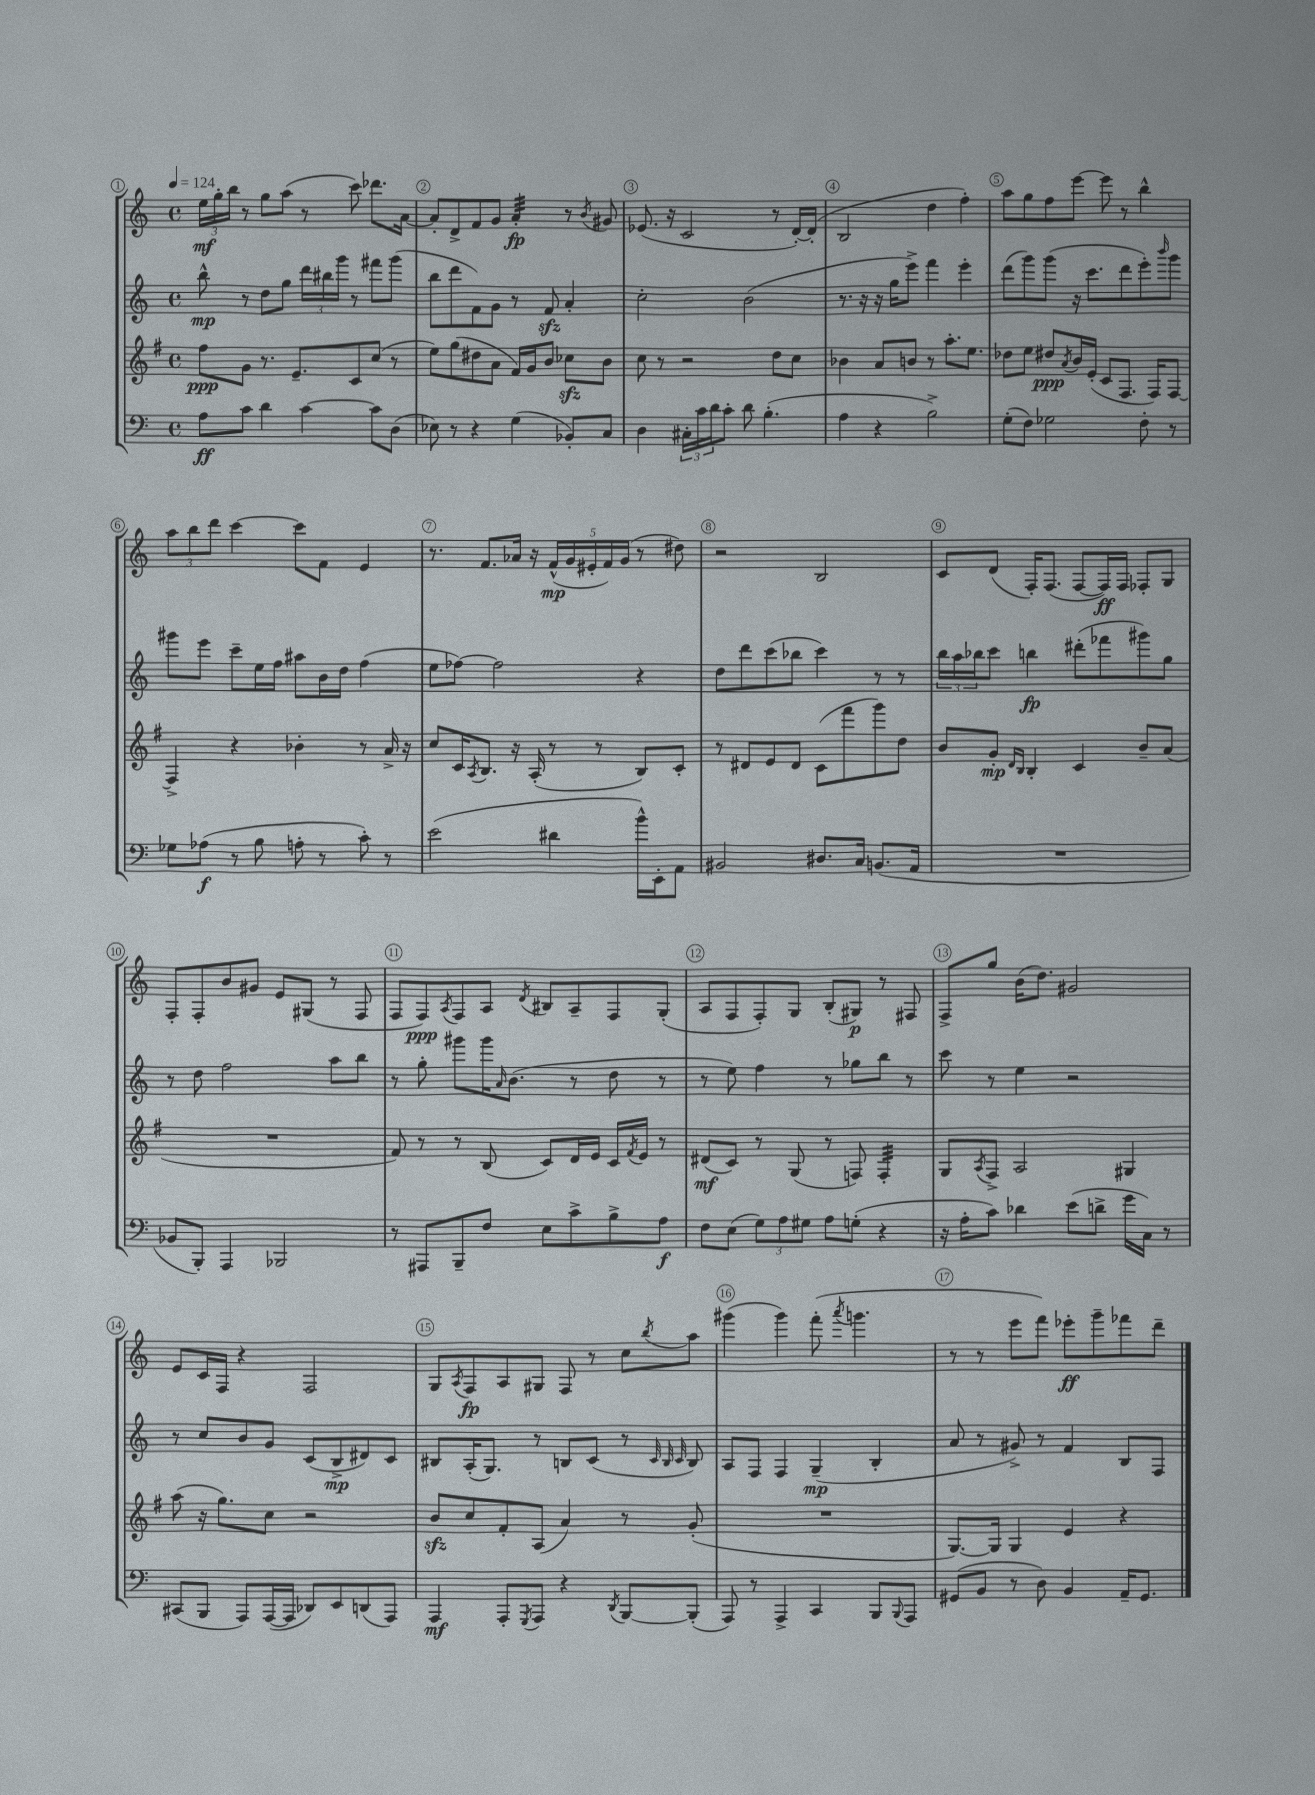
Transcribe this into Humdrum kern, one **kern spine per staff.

**kern	**kern	**kern	**kern
*staff4	*staff3	*staff2	*staff1
*clefF4	*clefG2	*clefG2	*clefG2
*k[]	*k[f#]	*k[]	*k[]
*M4/4	*M4/4	*M4/4	*M4/4
*met(c)	*met(c)	*met(c)	*met(c)
*MM124	*MM124	*MM124	*MM124
8A	8ff#	8bb^^	24ee
.	.	.	24gg'
.	.	.	24bb
8c	8g	8r	8r
4d	8.r	8dd	8gg
.	.	8gg	(8aa
.	8.e~	.	.
[4c	.	24ddd	8r
.	.	24bb#	.
.	.	24ggg	.
.	8c	8r	8ccc)
8c]	(8cc	8fff#	8.ddd-
(8D	8r	(8ggg	.
.	.	.	[16a
=	=	=	=
8E-)	8ee)	8bb	8a']
8r	(8gg	8ddd	8d^
4r	8dd#	8f)	8f
.	8a	8g	8g
(4G	16f#)	8r	4a'
.	16g	.	.
.	8b	8f	.
8BB-')	8cc-	4a'	8r
.	.	.	8qb
8C	8b	.	8g#
=	=	=	=
4D	8cc	2cc'	(8.e-
.	8r	.	.
.	.	.	16r
24C#'	2r	.	2c
24c	.	.	.
24d	.	.	.
8c'	.	.	.
8d	.	(2b	.
(4.B'	.	.	.
.	8dd	.	8r
.	8cc	.	[16d')
.	.	.	(16d']
=	=	=	=
4A	4b-	8.r	2B
.	.	16r	.
4r	8a	16r	.
.	.	16gg	.
.	8b	8eee^)	.
2B^)	8r	4fff	4dd
.	8.aa'	.	.
.	.	4eee'	4ff')
.	8.ee	.	.
=	=	=	=
(8G'	8dd-	(8ddd	8aa
8F)	8ee	8ggg)	8gg
2G-	8dd#	(8ggg	8ff
.	8qa	.	.
.	16b	16r	[8eee
.	(16e'	8.ccc	.
.	8c	.	8eee]
.	8.F#	8ddd	8r
8F'	.	8eee')	4bb^^
.	16F#)	.	.
.	.	16qqbbb	.
8r	[8F#	8ggg	.
=	=	=	=
8G-	4F#^]	8ggg#	12aa
.	.	.	12bb
(8A-	.	8eee	.
.	.	.	12ddd
8r	4r	8ccc~	[4ccc
8B	.	16ee	.
.	.	16ff	.
8A'	4b-'	8aa#	8ccc]
8r	.	16b	8f
.	.	16dd	.
8c')	8r	(4ff	4e
8r	16a^	.	.
.	16r	.	.
=	=	=	=
(2e	8cc	8ee	8.r
.	16c	[8ff-)	.
.	8qA	.	.
.	8.B	.	8.f
.	.	2ff-]	.
.	16r	.	16a-
.	(16A'	.	16r
4d#	8r	.	(20f^^
.	.	.	20g
.	.	.	20e#'
.	8r	.	.
.	.	.	20f)
.	.	.	(20g
16b^^)	8B)	4r	8r
16EE'	.	.	.
8AA	8c'	.	8dd#)
=	=	=	=
2BB#	8r	8dd	2r
.	8d#	8ddd	.
.	8e	(8ccc	.
.	8d#	8bb-	.
8.D#	(8c	4ccc)	2B
.	8fff#	.	.
16C	.	.	.
(8.BB	8ggg)	8r	.
.	8dd	8r	.
16AA	.	.	.
=	=	=	=
1r	8b	24bb	8c
.	.	24aa	.
.	.	24bb-	.
.	8g'	8ccc	(8d
.	16qqd	.	.
.	16qqB	.	.
.	4B'	4bb	16F')
.	.	.	(8.F
.	4c	(8ddd#'	[8F
.	.	8fff-	16F])
.	.	.	16F
.	8b~	8ggg#)	8F-'
.	(8a	8gg	8G
=	=	=	=
8BB-	1r	8r	8F'
8BBB')	.	8dd	8F'
4AAA	.	2ff	8b
.	.	.	8g#
2BBB-	.	.	8e
.	.	.	(8G#
.	.	8aa	8r
.	.	8bb	8F
=	=	=	=
8r	8f#)	8r	8F
8AAA#	8r	8gg'	8F)
.	.	.	8qA
8BBB~	8r	8ggg#	8F
8F	(8B	16ggg#	8A
.	.	16qqa	.
.	.	(8.b	.
.	.	.	8qd
8E	8c)	.	8B#
8c^	16d	8r	8A~
.	16e	.	.
8B^	16c	8dd	8F
.	8qf#	.	.
.	16e	.	.
8A	8r	8r	(8G'
=	=	=	=
8F	(8d#	8r	8A
(8E	8c)	8ee)	8F
12G)	8r	4ff	8F')
12A	.	.	.
.	(8G	.	8G
12G#	.	.	.
8A	8r	8r	(8B'
(8G'	8F)	8gg-	8G#)
4r	4F'	8bb	8r
.	.	8r	8F#
=	=	=	=
16r	8G	8ccc	8F^
16A'	.	.	.
.	8qA	.	.
8c)	8F#^	8r	8gg
4d-	2A	4ee	(16b
.	.	.	8.dd)
(8e	.	2r	2g#
8d^	.	.	.
16g	4G#	.	.
16C)	.	.	.
8r	.	.	.
=	=	=	=
(8CC#	(8aa	8r	8e
8BBB	16r	8cc	16c
.	8.gg)	.	16F
8AAA)	.	8b	4r
([16AAA	8cc	8g	.
16AAA]	.	.	.
8DD-)	2r	(8c	2F
8EE	.	8B^	.
(8DD	.	8d#)	.
8AAA)	.	8c	.
=	=	=	=
4AAA	8b	8B#	8G
.	.	.	8qA
.	8cc	(16A'	8F
.	.	8.G)	.
8AAA'	8f#'	.	8A
8qGGG	.	.	.
8AAA	(8A	8r	8G#
4r	4a)	8B	8F
.	.	(8c	8r
8qDD	.	.	.
[8BBB	8r	8r	8cc
.	.	32qqc	.
.	.	32qqB	.
.	.	32qqc	8qbb
(8BBB']	(8g'	8B)	8aa
=	=	=	=
8AAA)	1r	8A	(4ggg#
8r	.	8F	.
4AAA^	.	4F	4ggg#)
4CC	.	(4G~	(8fff'
.	.	.	8qaaa
.	.	.	4.ggg
8BBB	.	4B'	.
8qqBBB	.	.	.
8AAA	.	.	.
=	=	=	=
(8GG#	[8.G)	8a	8r
8BB	.	8r	8r
.	16G]	.	.
8r	4G	8g#^)	8eee
8D)	.	8r	8fff)
4BB	4e	4f	8eee-'
.	.	.	8ggg~
16AA~	4r	8B	8fff-
8.GG#	.	.	.
.	.	8F	8ddd~
==	==	==	==
*-	*-	*-	*-
